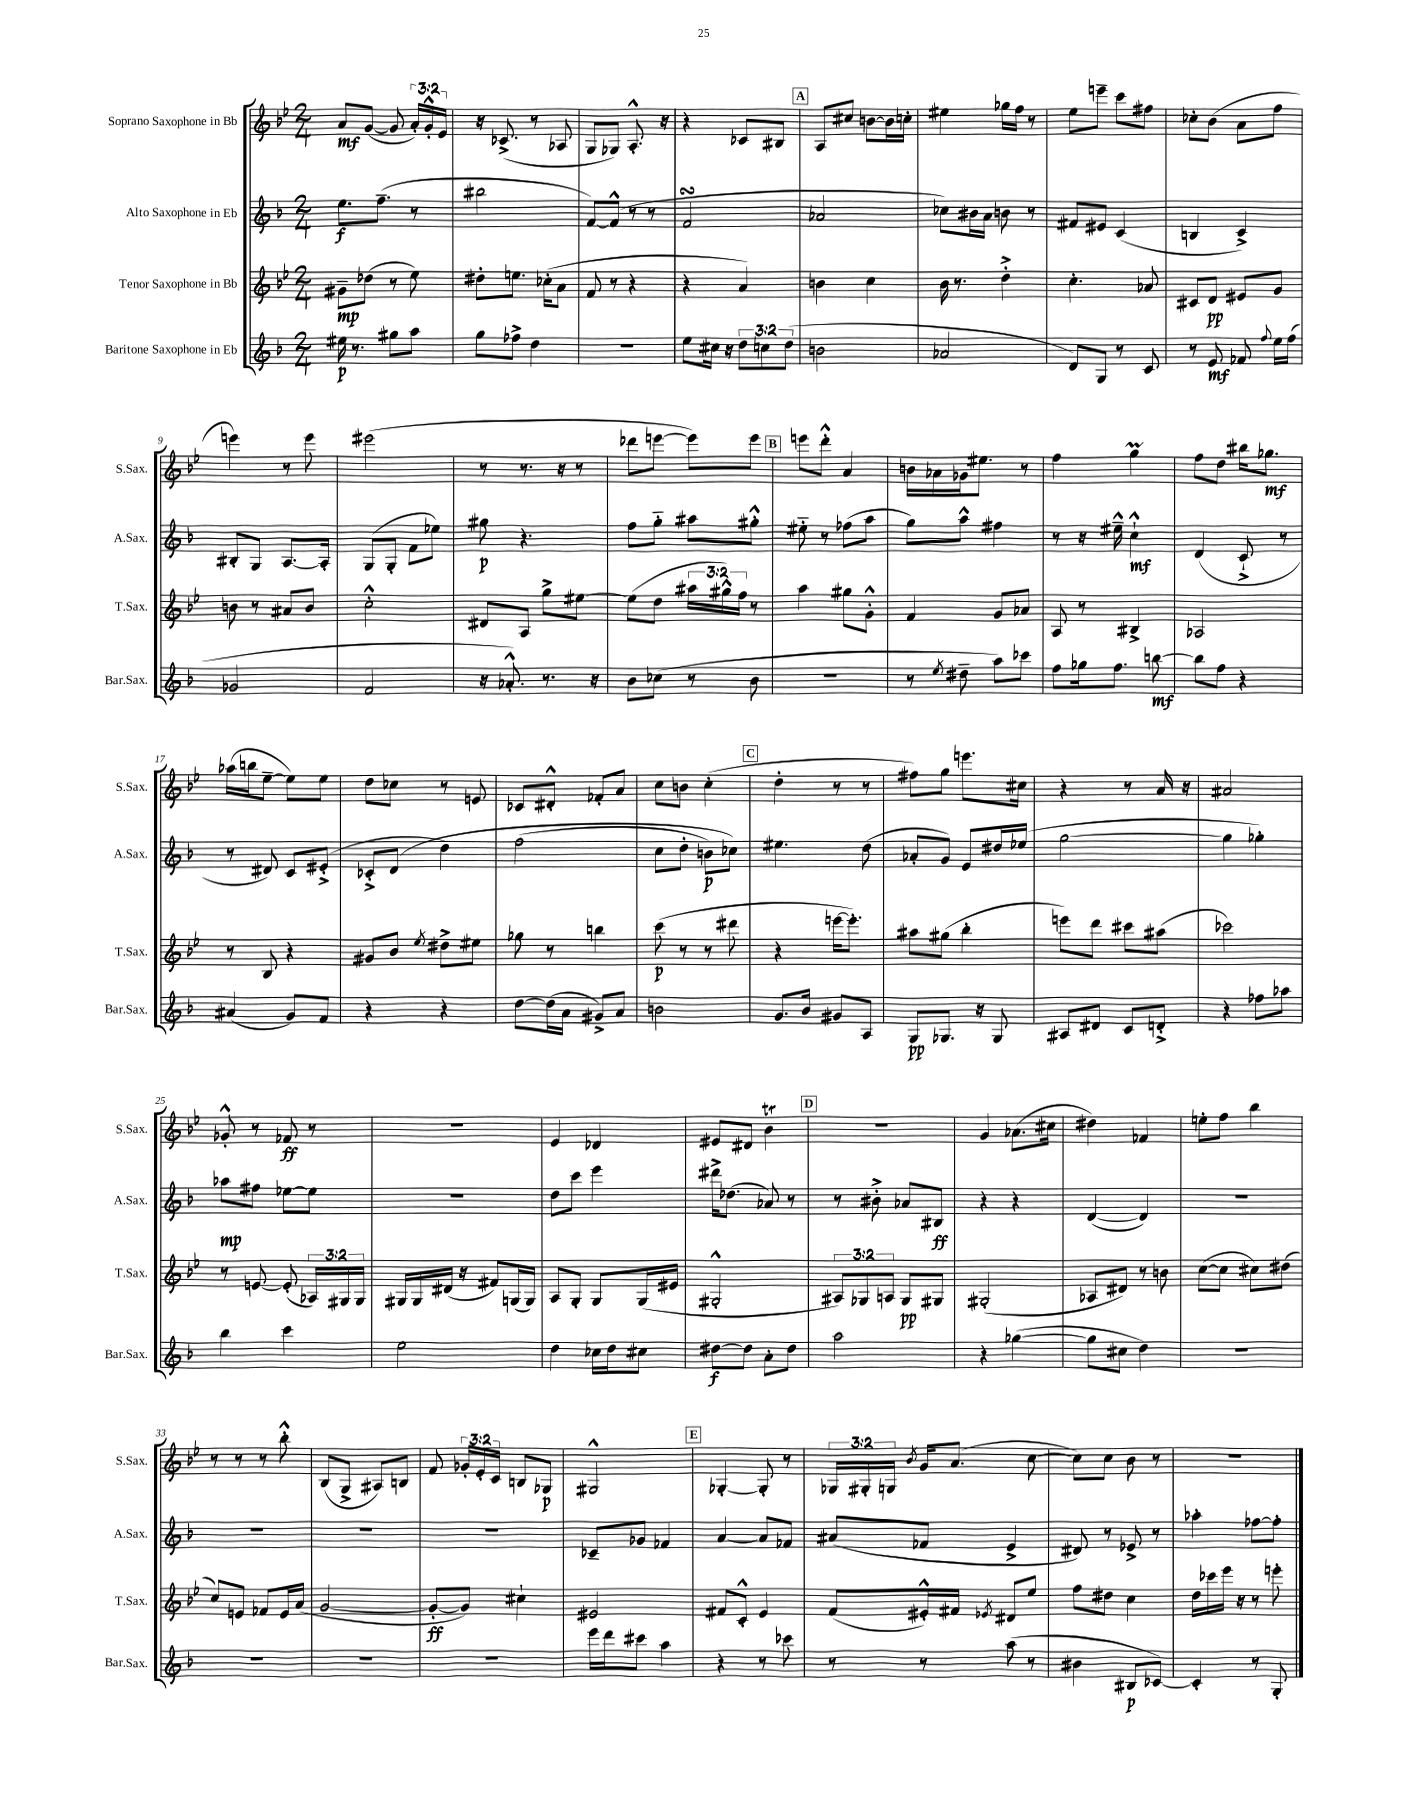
<<
\new StaffGroup <<
\new Staff = "s0" \with { instrumentName = "Soprano Saxophone in Bb" shortInstrumentName = "S.Sax." } {
    \clef treble \key bes \major \numericTimeSignature \time 2/4 \override Staff.TupletNumber.text = #tuplet-number::calc-fraction-text
    \autoBeamOff a'8[\mf g'8]~( g'8 \tuplet 3/2 { a'16[-.) g'16-.-^ ees'16] } |
    r16 ces'8.->( r8 aes8 |
    g8[ ges8]) a8.-.-^ r16 |
    r4 ces'8[ bis8] |
    \mark \markup { \box "A" } a8[ cis''8] b'8[~ b'16 c''16]-. |
    eis''4 ges''16[ f''16] r8 |
    ees''8[ e'''8]-- c'''8[ fis''8] |
    ces''8[-. bes'8]( a'8[ f''8] |
    e'''4) r8 e'''8 |
    eis'''2( |
    r8 r8. r16 r8 |
    des'''8[ e'''8]~ e'''8[) e'''8] |
    \mark \markup { \box "B" } e'''8[ d'''8]-.-^ a'4 |
    b'16[ aes'16 ges'16 eis''8.] r8 |
    f''4 g''4\prall |
    f''8[ d''8] bis''16[ ges''8.]\mf |
    aes''16[( b''16 ees''8]~-- ees''8[) ees''8] |
    d''8[ ces''8] r8 e'8 |
    ces'8[ dis'8]-.-^ fes'8[-. a'8] |
    c''8[ b'8] c''4-.( |
    \mark \markup { \box "C" } d''4-. r8 r8 |
    fis''8[) g''8] e'''8.[ cis''16] |
    r4 r8 a'16 r16 |
    ais'2 |
    ges'8-.-^ r8 fes'8\ff r8 |
    R2 |
    ees'4 des'4 |
    eis'8[ dis'8] bes'4\trill |
    \mark \markup { \box "D" } R2 |
    g'4 aes'8.[( cis''16] |
    dis''4) fes'4 |
    e''8[-. f''8] bes''4 |
    r8 r8 r8 bes''8-.-^ |
    bes8[( g8]-> ais8[) b8] |
    f'8 \tuplet 3/2 { ges'16[-. ees'16-. c'16] } b8[ ges8]\p |
    gis2-^ |
    \mark \markup { \box "E" } ges4~-. ges8-. r8 |
    \tuplet 3/2 { ges16[ gis16-. g16] } \acciaccatura { bes'8 } g'16[ a'8.]( c''8~ |
    c''8[) c''8] bes'8 r8 |
    r2 \bar "|." |
}
\new Staff = "s1" \with { instrumentName = "Alto Saxophone in Eb" shortInstrumentName = "A.Sax." } {
    \clef treble \key f \major \numericTimeSignature \time 2/4
    \autoBeamOff e''8.[\f f''8.]--( r8 |
    bis''2 |
    f'8[~) f'8]-^( r8 r8 |
    f'2\turn |
    \mark \markup { \box "A" } aes'2 |
    ces''8[) bis'16 a'16] b'8 r8 |
    fis'8[ eis'8] c'4( |
    b4 c'4->) |
    bis8[-. g8] a8.[~ a16]-. |
    g8[( g8]-. f'8[ ees''8]) |
    gis''8\p r4. |
    f''8[ g''8]-_ ais''8[ gis''8]-.-^ |
    \mark \markup { \box "B" } eis''8-_ r8 fes''8[( a''8] |
    g''8[) a''8]-^ fis''4 |
    r8 r16 eis''16---^ c''4-!-^\mf |
    d'4( c'8-!-> r8 |
    r8 dis'8) c'8[ eis'8]-.->( |
    ces'8[-.-> d'8]\( d''4) |
    f''2( |
    c''8[ d''8]-. b'8[\p) ces''8]\) |
    \mark \markup { \box "C" } eis''4. d''8( |
    aes'8[-. g'8]) e'8[ dis''16 ees''16]( |
    g''2~ |
    g''4 ges''4-.) |
    aes''8[\mp fis''8] ees''8[~ ees''8] |
    R2 |
    d''8[ c'''8] e'''4 |
    dis'''16[-> des''8.]( aes'8) r8 |
    \mark \markup { \box "D" } r8 bis'8-.-> aes'8[ bis8]\ff |
    r4 r4 |
    d'4~( d'4) |
    R2 |
    R2 |
    R2 |
    R2 |
    ces'8[-- ges'8] fes'4 |
    \mark \markup { \box "E" } a'4~ a'8[ fes'8] |
    ais'8[( fes'8] e'4-> |
    dis'8) r8 ees'8-> r8 |
    aes''4-. fes''8[~ fes''8]-. \bar "|." |
}
\new Staff = "s2" \with { instrumentName = "Tenor Saxophone in Bb" shortInstrumentName = "T.Sax." } {
    \clef treble \key bes \major \numericTimeSignature \time 2/4 \override Staff.TupletNumber.text = #tuplet-number::calc-fraction-text
    \autoBeamOff gis'8[--\mp des''8]( r8 ees''8) |
    dis''8[-. e''8.] ces''16[-.( a'8] |
    f'8 r8 r4 |
    r4 a'4) |
    \mark \markup { \box "A" } b'4 c''4 |
    bes'16 r8. d''4-.-> |
    c''4.-. aes'8 |
    cis'8[ d'8]\pp eis'8[ g'8] |
    b'8 r8 ais'8[ b'8] |
    c''2-.-^ |
    dis'8[ a8] g''8[-> eis''8]~ |
    eis''8[( d''8] \tuplet 3/2 { ais''16[ gis''16-^) f''16] } r8 |
    \mark \markup { \box "B" } a''4 gis''8[ g'8]-.-^ |
    f'4 g'8[ aes'8] |
    a8 r8 bis4-> |
    aes2 |
    r8 bes8 r4 |
    gis'8[ bes'8] \acciaccatura { ees''8 } dis''8[-> eis''8] |
    ges''8 r8 b''4 |
    c'''8\p( r8 r8 dis'''8 |
    \mark \markup { \box "C" } r4 e'''16[~ e'''8.]-.) |
    ais''8[ gis''8]( bes''4-. |
    e'''8[) d'''8] cis'''8[ ais''8]( |
    ces'''2) |
    r8 e'8~ e'8-.( \tuplet 3/2 { aes16[) gis16 gis16] } |
    gis16[ gis16 dis'16]( r16 fis'8[) g16( g16]) |
    a8[ g8]-. g8[ g16( eis'16] |
    gis2-.-^ |
    \mark \markup { \box "D" } \tuplet 3/2 { ais8[) ges8 a8] } ges8[\pp gis8] |
    gis2-.( |
    aes8[ dis'8]) r8 b'8 |
    c''8[~( c''8] cis''8[) dis''8]( |
    c''8[) e'8] fes'8[ e'16 a'16]( |
    g'2~ |
    g'8[~-.\ff g'8]) cis''4-! |
    eis'2 |
    \mark \markup { \box "E" } fis'8[ c'8]-.-^ ees'4 |
    f'8[( eis'16-.-^) fis'16] \acciaccatura { ees'8 } dis'8[ ees''8] |
    f''8[ dis''8] c''4 |
    d''16[ ces'''16 ees'''16] r16 r8 e'''8-. \bar "|." |
}
\new Staff = "s3" \with { instrumentName = "Baritone Saxophone in Eb" shortInstrumentName = "Bar.Sax." } {
    \clef treble \key f \major \numericTimeSignature \time 2/4 \override Staff.TupletNumber.text = #tuplet-number::calc-fraction-text
    \autoBeamOff eis''16\p r8. gis''8[ a''8] |
    g''8[ fes''8]-> d''4 |
    R2 |
    e''8[ cis''16] r16 \tuplet 3/2 { d''8[ c''8 d''8]( } |
    \mark \markup { \box "A" } b'2 |
    aes'2 |
    d'8[) g8] r8 c'8 |
    r8 e'8\mf fes'8 \appoggiatura { f''8 } e''16[ f''16]( |
    ges'2 |
    f'2 |
    r16 aes'8.-.-^) r8. r16 |
    bes'8[ ces''8]( r8 bes'8 |
    \mark \markup { \box "B" } R2 |
    r8 \acciaccatura { e''8 } dis''8-- a''8[) ces'''8] |
    f''8[ ges''16 f''8.] b''8~\mf |
    b''8[ f''8] r4 |
    ais'4( g'8[) f'8] |
    r4 r4 |
    d''8[~ d''16( a'16] gis'8[->) a'8] |
    b'2 |
    \mark \markup { \box "C" } g'8.[ bes'16] gis'8[ a8] |
    g8[\pp ges8.] r16 ges8 |
    ais8[ dis'8] c'8[ d'8]-.-> |
    r4 fes''8[ aes''8] |
    bes''4 c'''4 |
    e''2 |
    d''4 ces''16[ d''16 cis''8] |
    dis''8[~\f dis''8] a'8[-. dis''8] |
    \mark \markup { \box "D" } a''2 |
    r4 ges''4~( |
    ges''8[ cis''8] d''4) |
    R2 |
    R2 |
    R2 |
    R2 |
    e'''16[ d'''16 cis'''8] a''4 |
    \mark \markup { \box "E" } r4 r8 ces'''8 |
    r8 r8 a''8( r8 |
    bis'4 bis8[\p ces'8]~) |
    ces'4-. r8 g8-. \bar "|." |
}
>>
>>
